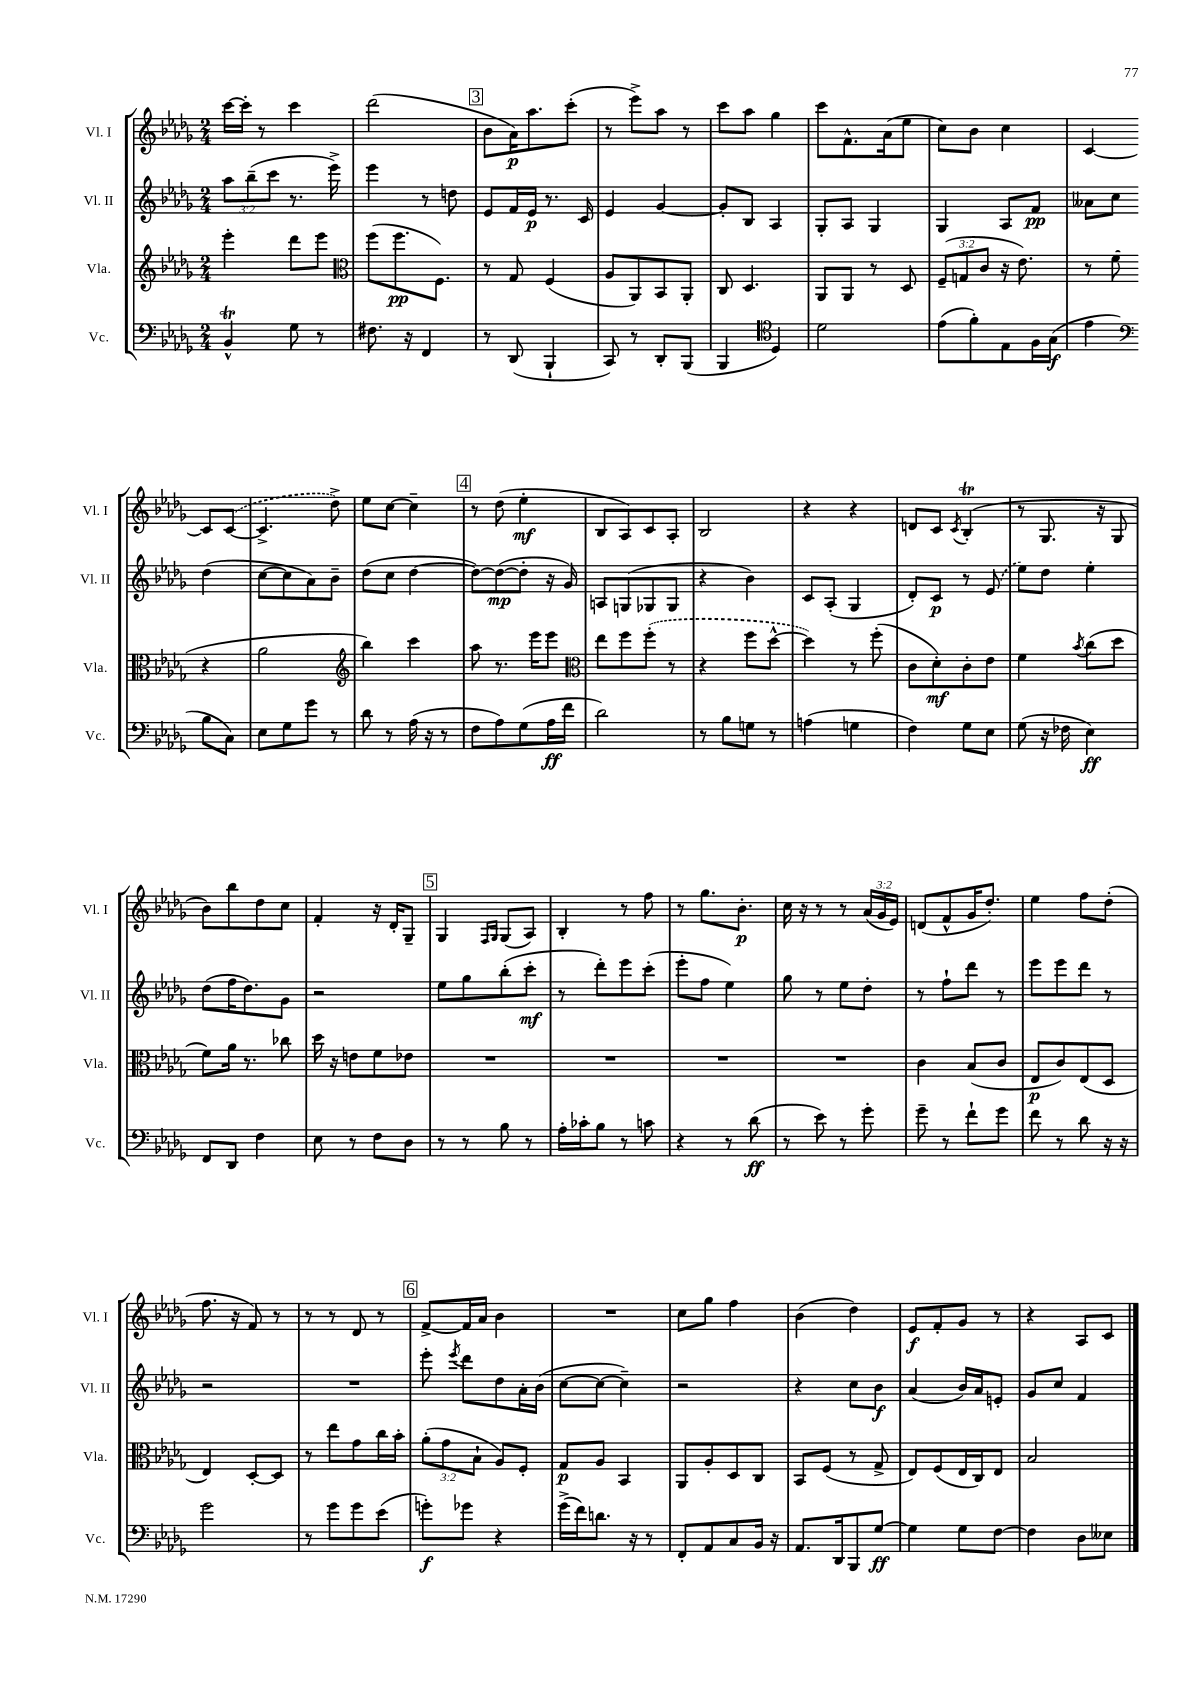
<<
\new StaffGroup <<
\new Staff = "s0" \with { instrumentName = "Vl. I" shortInstrumentName = "Vl. I" } {
    \clef treble \key des \major \numericTimeSignature \time 2/4 \override Staff.TupletNumber.text = #tuplet-number::calc-fraction-text
    \autoBeamOff c'''16[~ c'''16]-. r8 c'''4 |
    des'''2( |
    \mark \markup { \box "3" } bes'8[ aes'16\p) aes''8. c'''8]-.( |
    r8 ees'''8[->) aes''8] r8 |
    c'''8[ aes''8] ges''4 |
    c'''8[ f'8.-^ aes'16( ees''8] |
    c''8[) bes'8] c''4 |
    c'4~ c'8[ \once \slurDashed c'8]~( |
    c'4.-> des''8->) |
    ees''8[ c''8]~ c''4-- |
    \mark \markup { \box "4" } r8 des''8( ees''4-.\mf |
    bes8[ aes8) c'8 aes8]-. |
    bes2 |
    r4 r4 |
    d'8[ c'8] \acciaccatura { c'8 } bes4-.\trill( |
    r8 ges8. r16 ges8 |
    bes'8[) bes''8 des''8 c''8] |
    f'4-. r16 des'16[-. ges8]-- |
    \mark \markup { \box "5" } ges4 \grace { f16[ ges16] } ges8[( aes8]) |
    bes4-. r8 f''8 |
    r8 ges''8.[ bes'8.]-.\p |
    c''16 r16 r8 r8 \tuplet 3/2 { aes'16[( ges'16 ees'16]) } |
    d'8[( f'8-^ ges'16 des''8.]-.) |
    ees''4 f''8[ des''8]-.( |
    f''8. r16 f'8) r8 |
    r8 r8 des'8 r8 |
    \mark \markup { \box "6" } f'8[~-> f'16 aes'16] bes'4 |
    R2 |
    c''8[ ges''8] f''4 |
    bes'4( des''4) |
    ees'8[\f f'8-. ges'8] r8 |
    r4 aes8[ c'8] \bar "|." |
}
\new Staff = "s1" \with { instrumentName = "Vl. II" shortInstrumentName = "Vl. II" } {
    \clef treble \key des \major \numericTimeSignature \time 2/4 \override Staff.TupletNumber.text = #tuplet-number::calc-fraction-text
    \autoBeamOff \tuplet 3/2 { aes''8[ bes''8--( c'''8] } r8. ees'''16->) |
    ees'''4 r8 d''8 |
    \mark \markup { \box "3" } ees'8[ f'16 ees'16]\p r8. c'16 |
    ees'4 ges'4~ |
    ges'8[-. bes8] aes4 |
    ges8[-. aes8] ges4 |
    ges4 aes8[ f'8]\pp |
    aeses'8[ c''8] des''4( |
    c''8[~ c''8 aes'8) bes'8]-- |
    des''8[( c''8] des''4~ |
    \mark \markup { \box "4" } des''8[~) des''8~\mp( des''8]-. r16 ges'16) |
    a8[ g8( ges8 ges8] |
    r4 bes'4) |
    c'8[ aes8]-.( ges4 |
    des'8[-.) c'8]\p r8 \once \slurDashed ees'8( |
    ees''8[) des''8] ees''4-. |
    des''8[( f''16 des''8.) ges'8] |
    r2 |
    \mark \markup { \box "5" } ees''8[ ges''8 bes''8-.( c'''8]-.\mf |
    r8 des'''8[-.) ees'''8 c'''8]-.( |
    ees'''8[-. f''8] ees''4) |
    ges''8 r8 ees''8[ des''8]-. |
    r8 f''8[-! des'''8] r8 |
    ees'''8[ ees'''8 des'''8] r8 |
    r2 |
    R2 |
    \mark \markup { \box "6" } ees'''8-. \acciaccatura { ees'''8 } des'''8[ des''8 aes'16-. bes'16]( |
    c''8[~ c''8]~ c''4--) |
    r2 |
    r4 c''8[ bes'8]\f |
    aes'4( bes'16[) aes'16 e'8]-. |
    ges'8[ c''8] f'4 \bar "|." |
}
\new Staff = "s2" \with { instrumentName = "Vla." shortInstrumentName = "Vla." } {
    \clef treble \key des \major \numericTimeSignature \time 2/4 \override Staff.TupletNumber.text = #tuplet-number::calc-fraction-text
    \autoBeamOff ees'''4-. des'''8[ ees'''8] |
    \clef alto f''8[( f''8.\pp f8.]) |
    \mark \markup { \box "3" } r8 ges8 f4( |
    aes8[ aes,8) bes,8 aes,8]-. |
    c8 des4. |
    aes,8[ aes,8] r8 des8 |
    \tuplet 3/2 { f8[--( g8 c'8] } r16 ees'8.) |
    r8 f'8( r4 |
    aes'2 |
    \clef treble bes''4) c'''4 |
    \mark \markup { \box "4" } aes''8 r8. ees'''16[ ees'''8] |
    \clef alto ees''8[ f''8 \once \slurDashed f''8]-.( r8 |
    r4 f''8[ des''8]~-^ |
    des''4) r8 f''8-.( |
    c'8[ des'8-.\mf) c'8-. ees'8] |
    f'4 \acciaccatura { bes'8 } c''8[( des''8] |
    f'8[) aes'16] r8. ces''8 |
    des''16 r16 e'8[ f'8 ees'8] |
    \mark \markup { \box "5" } R2 |
    R2 |
    R2 |
    R2 |
    c'4 bes8[( c'8] |
    ees8[\p c'8) ees8( des8] |
    ees4) des8[~-. des8] |
    r8 ees''8[ ges'8 c''16 bes'16]-. |
    \mark \markup { \box "6" } \tuplet 3/2 { aes'8[-.( ges'8 bes8]-! } aes8[) f8]-. |
    ges8[\p aes8] bes,4 |
    aes,8[ aes8-. des8 c8] |
    bes,8[ f8]( r8 ges8-> |
    ees8[) f8( ees16 c16) ees8] |
    bes2 \bar "|." |
}
\new Staff = "s3" \with { instrumentName = "Vc." shortInstrumentName = "Vc." } {
    \clef bass \key des \major \numericTimeSignature \time 2/4
    \autoBeamOff bes,4-^\trill ges8 r8 |
    fis8. r16 f,4 |
    \mark \markup { \box "3" } r8 des,8( bes,,4-! |
    c,8) r8 des,8[-. bes,,8]( |
    bes,,4 \clef tenor des4) |
    des'2 |
    ees'8[( f'8-.) ees8 f16 ges16]\f( |
    ees'4 \clef bass bes8[ c8]) |
    ees8[ ges8 ges'8] r8 |
    des'8 r8 aes16( r16 r8 |
    \mark \markup { \box "4" } f8[ aes8) ges8( aes16\ff f'16] |
    des'2) |
    r8 bes8[ g8] r8 |
    a4( g4 |
    f4) ges8[ ees8] |
    ges8( r16 fes16 ees4\ff) |
    f,8[ des,8] f4 |
    ees8 r8 f8[ des8] |
    \mark \markup { \box "5" } r8 r8 bes8 r8 |
    aes16[-. ces'16-. bes8] r8 c'8 |
    r4 r8 des'8\ff( |
    r8 ees'8) r8 ges'8-. |
    ges'8-- r8 f'8[-! ges'8] |
    f'8 r8 des'8 r16 r16 |
    ges'2 |
    r8 ges'8[ ges'8 ees'8]( |
    \mark \markup { \box "6" } g'8[-.\f) ges'8] r4 |
    ges'16[->( f'16) d'8.] r16 r8 |
    f,8[-. aes,8 c8 bes,16] r16 |
    aes,8.[ des,16 bes,,8 ges8]~\ff |
    ges4 ges8[ f8]~ |
    f4 des8[ eeses8] \bar "|." |
}
>>
>>
\layout { \context { \Score \remove "Bar_number_engraver" } }
